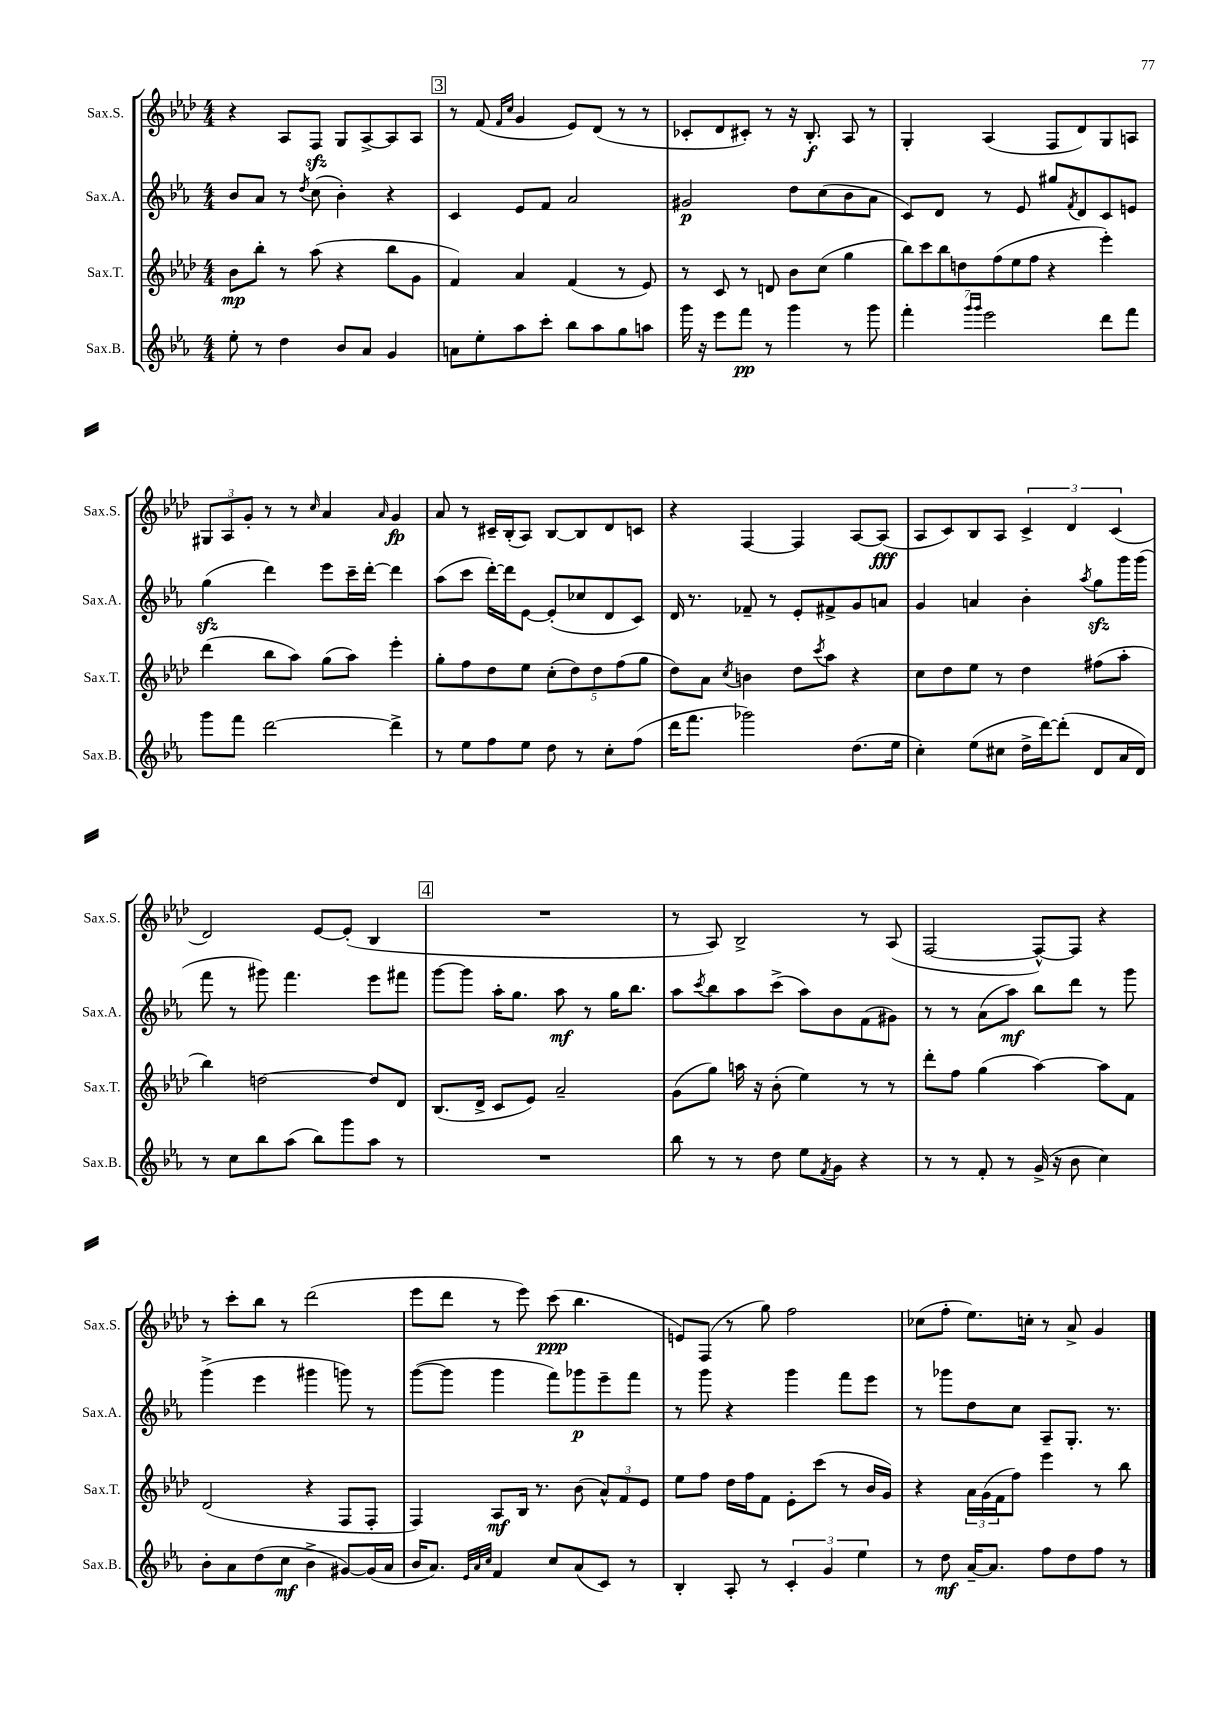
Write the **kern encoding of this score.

**kern	**kern	**kern	**kern
*staff4	*staff3	*staff2	*staff1
*clefG2	*clefG2	*clefG2	*clefG2
*k[b-e-a-]	*k[b-e-a-d-]	*k[b-e-a-]	*k[b-e-a-d-]
*M4/4	*M4/4	*M4/4	*M4/4
8ee-'\	8b-\L	8b-/L	4r
8r	8bb-'\J	8a-/J	.
4dd\	8r	8r	8A-/L
.	.	8qdd/	.
.	(8aa-\	(8cc\	8F/J
8b-/L	4r	4b-'\)	8G/L
8a-/J	.	.	[8A-^/
4g/	8bb-\L	4r	8A-/]
.	8g\J	.	8A-/J
=	=	=	=
8a\L	4f/)	4c/	8r
8ee-'\	.	.	(8f/
.	.	.	16qqf/LL
.	.	.	16qqcc/JJ
8aa-\	4a-/	8e-/L	4g/
8ccc'\J	.	8f/J	.
8bb-\L	(4f/	2a-/	8e-/L)
8aa-\	.	.	(8d-/J
8gg\	8r	.	8r
8aa\J	8e-/)	.	8r
=	=	=	=
16ggg\	8r	2g#/	8c-'/L
16r	.	.	.
8eee-\L	8c/	.	8d-/
8fff\J	8r	.	8c#'/J)
8r	8d/	.	8r
4ggg\	8b-\L	8dd\L	16r
.	.	.	8.B-'/
.	(8cc\J	(8cc\	.
8r	4gg\	8b-\	8A-/
8ggg\	.	8a-\J	8r
=	=	=	=
4fff'\	14bb-\L)	8c/L)	4G'/
.	14ccc\	.	.
.	.	8d/J	.
.	14bb-\	.	.
.	14dd\	.	.
16qqggg/LL	.	.	.
16qqggg/JJ	.	.	.
2eee-\	.	8r	(4A-/
.	(14ff\	.	.
.	14ee-\	.	.
.	.	8e-/	.
.	14ff\J	.	.
.	4r	8gg#/L	8F/L
.	.	8qf/	.
.	.	8d/	8d-/)
8ddd\L	4eee-'\)	8c/	8G/
8fff\J	.	8e/J	8A/J
=	=	=	=
8ggg\L	(4ddd-\	(4gg\	12G#/L
.	.	.	12A-/
8fff\J	.	.	.
.	.	.	12g'/J
[2ddd\	8bb-\L	4ddd\)	8r
.	8aa-\J)	.	8r
.	.	.	16qqcc/
.	(8gg\L	8eee-\L	4a-/
.	8aa-\J)	16ccc~\L	.
.	.	[16ddd'\JJ	.
.	.	.	16qqa-/
4ddd^\]	4eee-'\	4ddd\]	4g/
=	=	=	=
8r	8gg'\L	(8aa-\L	8a-/
8ee-\L	8ff\	8ccc\J	8r
8ff\	8dd-\	[16ddd'\LL)	16c#~/LL
.	.	16ddd\]J	(16B-'/J
8ee-\J	8ee-\J	[8e-\J	8A-/J)
8dd\	(10cc'\L	(8e-'/]L	[8B-/L
.	10dd-\)	.	.
8r	.	8cc-/	8B-/]
.	10dd-\	.	.
8cc'\L	.	8d/	8d-/
.	(10ff\	.	.
(8ff\J	.	8c/J)	8c/J
.	10gg\J	.	.
=	=	=	=
16ddd\LK	8dd-\L)	16d/	4r
8.fff\J	.	8.r	.
.	8a-\J	.	.
.	8qcc/	.	.
2ggg-\)	4b\	8f-~/	[4F/
.	.	8r	.
.	8dd-\L	8e-'/L	4F/]
.	8qccc/	.	.
.	8aa-\J	8f#^/	.
(8.dd\L	4r	8g/	[8A-/L
.	.	8a/J	(8A-/]J
16ee-\Jk	.	.	.
=	=	=	=
4cc'\)	8cc\L	4g/	8A-/L
.	8dd-\	.	8c/)
(8ee-\L	8ee-\J	4a/	8B-/
8cc#\J	8r	.	8A-/J
16dd^\LL	4dd-\	4b-'\	6c^/
[16ddd\J)	.	.	.
(8ddd'\]J	.	.	.
.	.	.	6d-/
.	.	8qaa-/	.
8d/L	(8ff#\L	8gg\L	.
.	.	.	(6c/
16a-/L	8aa-'\J	16ggg\L	.
16d/JJ)	.	(16ggg\JJ	.
=	=	=	=
8r	4bb-\)	8fff\	2d-/)
8cc\L	.	8r	.
8bb-\	[2dd\	8ggg#\)	.
(8aa-\J	.	4.fff\	.
8bb-\L)	.	.	[8e-/L
8ggg\	.	.	(8e-'/]J
8aa-\J	8dd/]L	8eee-\L	4B-/
8r	8d-/J	8fff#\J	.
=	=	=	=
1r	(8.B-/L	[8ggg\L	1r
.	.	8ggg\]J	.
.	16d-^/Jk	.	.
.	8c/L	16aa-'\LK	.
.	.	8.gg\J	.
.	8e-/J)	.	.
.	2a-~/	8aa-\	.
.	.	8r	.
.	.	16gg\LK	.
.	.	8.bb-\J	.
=	=	=	=
8bb-\	(8g\L	8aa-\L	8r
.	.	8qccc/	.
8r	8gg\J)	8bb-\	8A-/)
8r	16aa\	8aa-\	2B-^/
.	16r	.	.
8dd\	(8b-'\	(8ccc^\J	.
8ee-\L	4ee-\)	8aa-\L)	.
8qf/	.	.	.
8g\J	.	8b-\	.
4r	8r	(8f\	8r
.	8r	8g#\J)	(8A-/
=	=	=	=
8r	8ddd-'\L	8r	[2F/
8r	8ff\J	8r	.
8f'/	(4gg\	(8a-\L	.
8r	.	8aa-\J)	.
(16g^/	[4aa-\)	8bb-\L	8F^^/_L)
16r	.	.	.
8b-\	.	8ddd\J	8F/]J
4cc\)	8aa-\]L	8r	4r
.	8f\J	8ggg\	.
=	=	=	=
8b-'\L	(2d-/	(4ggg^\	8r
8a-\	.	.	8ccc'\L
(8dd\	.	4eee-\	8bb-\J
8cc\J	.	.	8r
4b-^\	4r	4ggg#\	(2ddd-\
[8g#/L)	8F/L	8ggg\)	.
(16g#/]L	8F'/J	8r	.
16a-/JJ	.	.	.
=	=	=	=
16b-/LK	4F/)	([8ggg\L	8eee-\L
8.a-/J)	.	.	.
.	.	8ggg\]J	8ddd-\J
32qqe-/LLL	.	.	.
32qqa-/	.	.	.
32qqcc/JJJ	.	.	.
4f/	8A-/L	4ggg\	8r
.	16B-/Jk	.	8eee-\)
.	8.r	.	.
8cc/L	.	8fff\L)	(8ccc\
(8a-/	(8b-\	8ggg-\	4.bb-\
8c/J)	12a-^^/L)	8eee-~\	.
.	12f/	.	.
8r	.	8fff\J	.
.	12e-/J	.	.
=	=	=	=
4B-'/	8ee-\L	8r	8e/L)
.	8ff\J	8ggg\	(8F/J
8A-'/	16dd-\LL	4r	8r
.	16ff\J	.	.
8r	8f\J	.	8gg\)
6c'/	8e-'\L	4ggg\	2ff\
.	(8ccc\J	.	.
6g/	.	.	.
.	8r	8fff\L	.
6ee-\	.	.	.
.	16b-/LL	8eee-\J	.
.	16g/JJ)	.	.
=	=	=	=
8r	4r	8r	(8cc-\L
8dd\	.	8ggg-\L	8ff'\J
[16a-~/LK	24a-\LL	8dd\	8.ee-\L)
.	(24g\	.	.
8.a-/]J	.	.	.
.	24f\J	.	.
.	8ff\J)	8cc\J	.
.	.	.	16cc'\Jk
8ff\L	4eee-\	8A-~/L	8r
8dd\	.	8.G'/J	8a-^/
8ff\J	8r	.	4g/
.	.	8.r	.
8r	8bb-\	.	.
==	==	==	==
*-	*-	*-	*-
